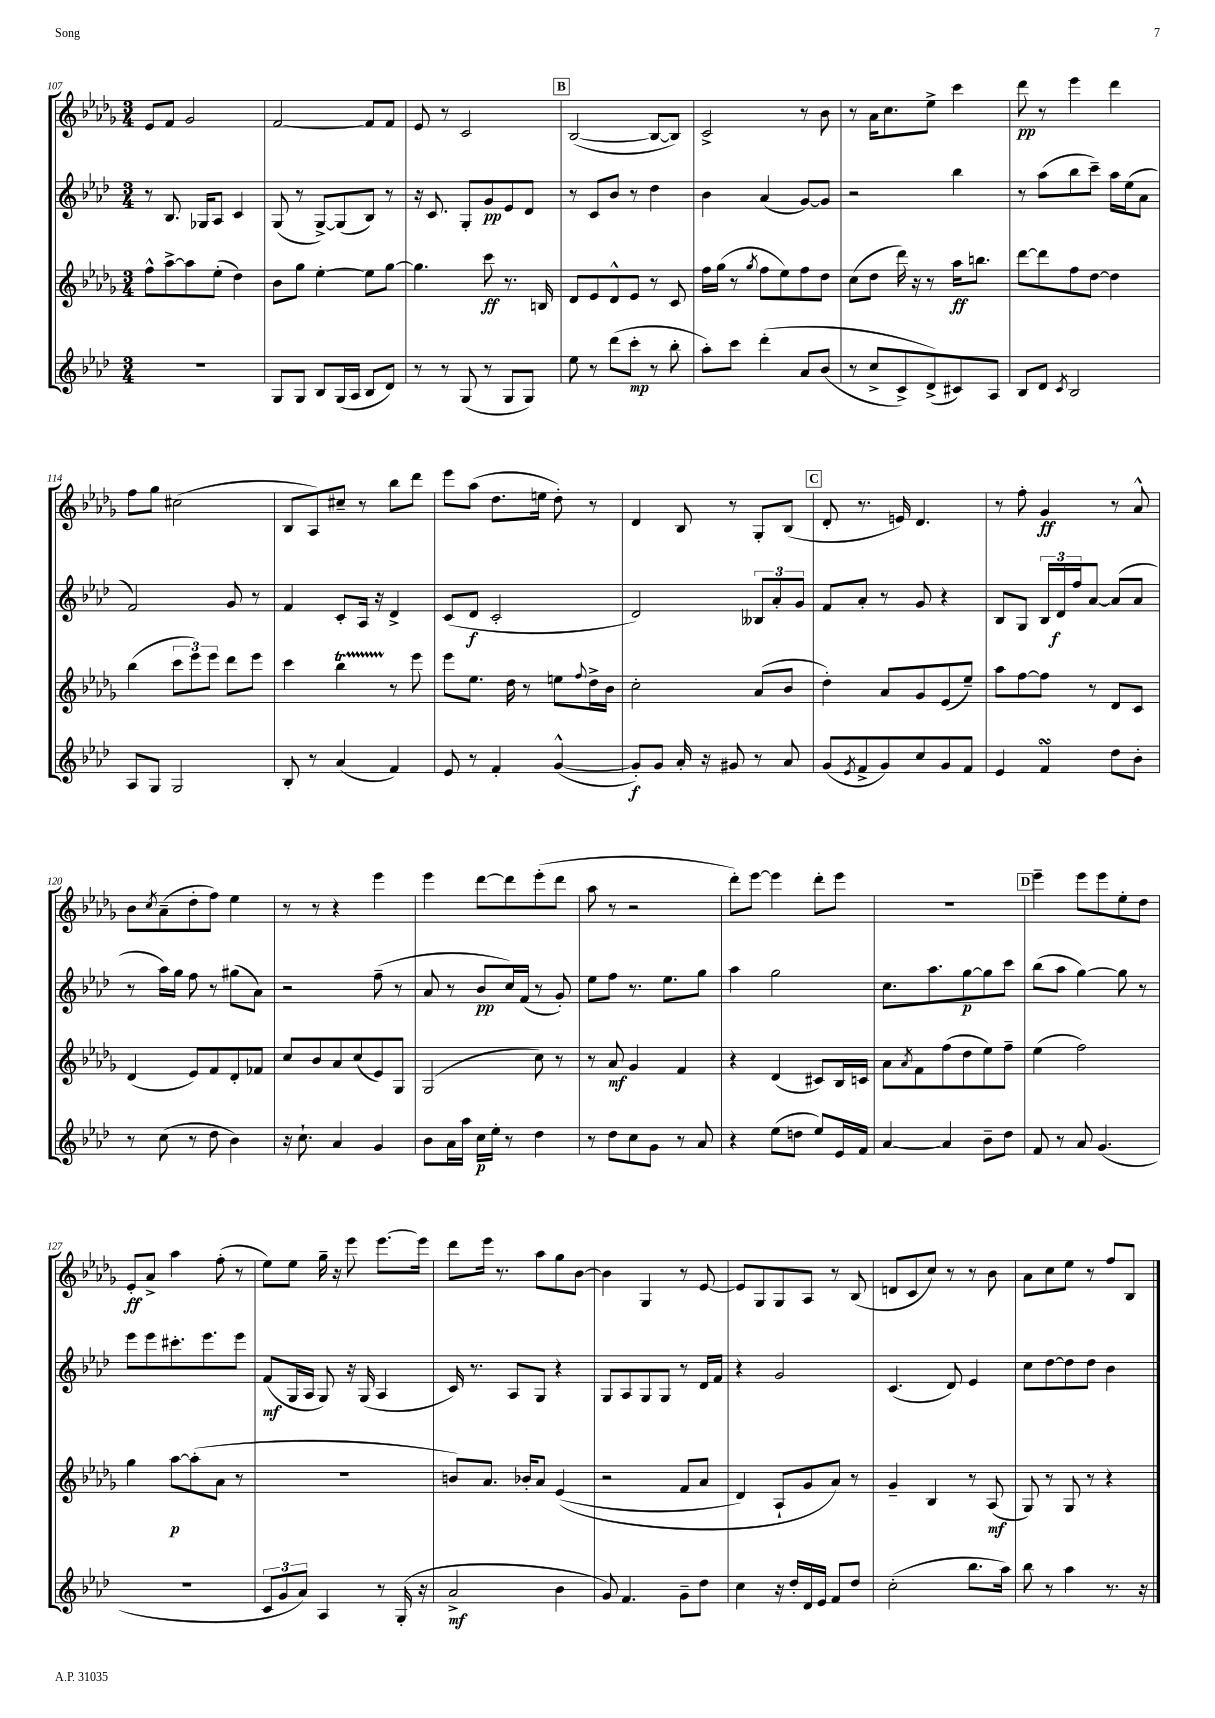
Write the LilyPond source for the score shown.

<<
\new StaffGroup <<
\new Staff = "s0" {
    \clef treble \key des \major \numericTimeSignature \time 3/4
    ees'8 f'8 ges'2 |
    f'2~ f'8 f'8 |
    ees'8 r8 c'2 |
    \mark \markup { \box "B" } bes2~( bes8~ bes8) |
    c'2-> r8 bes'8 |
    r8 aes'16 c''8. ees''8-> c'''4 |
    des'''8\pp r8 ees'''4 des'''4 |
    f''8 ges''8 cis''2( |
    bes8 aes8) cis''8-- r8 bes''8 des'''8 |
    ees'''8 aes''8( des''8. e''16 des''8-.) r8 |
    des'4 bes8 r8 ges8-. bes8( |
    \mark \markup { \box "C" } des'8-. r8. e'16) des'4. |
    r8 f''8-. ges'4\ff r8 aes'8-^ |
    bes'8 \acciaccatura { c''8 } aes'8--( des''8-. f''8) ees''4 |
    r8 r8 r4 ees'''4 |
    ees'''4 des'''8~ des'''8 ees'''8-.( des'''8 |
    aes''8 r8 r2 |
    des'''8-.) ees'''8~ ees'''4 des'''8-. ees'''8 |
    R2. |
    \mark \markup { \box "D" } ees'''4-- ees'''8 ees'''8 ees''8-. des''8 |
    ees'8-.\ff aes'8-> aes''4 f''8-.( r8 |
    ees''8) ees''8 ges''16-- r16 ees'''8 ees'''8.~ ees'''16 |
    des'''8 ees'''16 r8. aes''8 ges''8 bes'8~ |
    bes'4 ges4 r8 ees'8~ |
    ees'8 ges8 ges8 aes8 r8 bes8( |
    d'8 c'8 c''8) r8 r8 bes'8 |
    aes'8 c''8 ees''8 r8 f''8 bes8 \bar "|." |
}
\new Staff = "s1" {
    \clef treble \key aes \major \numericTimeSignature \time 3/4
    r8 bes8. ges16 aes8 c'4 |
    g8( r8 g8~->) g8( bes8) r8 |
    r16 c'8. g8-. g'8\pp ees'8 des'8 |
    \mark \markup { \box "B" } r8 c'8 bes'8 r8 des''4 |
    bes'4 aes'4( g'8~) g'8 |
    r2 bes''4 |
    r8 aes''8( bes''8 c'''8--) aes''16 ees''16( aes'8 |
    f'2) g'8 r8 |
    f'4 c'8-. aes16 r16 des'4-> |
    c'8( des'8\f c'2-. |
    des'2) \tuplet 3/2 { beses8 aes'8-. g'8 } |
    \mark \markup { \box "C" } f'8 aes'8-. r8 g'8 r4 |
    bes8 g8 \tuplet 3/2 { bes16 des'16\f f''16 } aes'8~ aes'8( aes'8 |
    r8 aes''16) g''16 f''8 r8 gis''8( aes'8) |
    r2 f''8--( r8 |
    aes'8 r8 bes'8\pp c''16) f'16( r8 g'8-.) |
    ees''8 f''8 r8. ees''8. g''8 |
    aes''4 g''2 |
    c''8. aes''8. g''8~\p g''8 c'''8 |
    \mark \markup { \box "D" } bes''8( aes''8 g''4~) g''8 r8 |
    ees'''8 ees'''8 cis'''8.-. ees'''8. ees'''8 |
    f'8\mf( g16 aes16 g8) r16 g16( aes4 |
    c'16) r8. aes8 g8 r4 |
    g8 aes8 g8 g8 r8 des'16 f'16 |
    r4 g'2 |
    c'4.( des'8) ees'4 |
    c''8 des''8~ des''8 des''8 bes'4 \bar "|." |
}
\new Staff = "s2" {
    \clef treble \key des \major \numericTimeSignature \time 3/4
    f''8-^ aes''8~-> aes''8 ees''8-.( des''4) |
    bes'8 ges''8 ees''4~-. ees''8 ges''8~ |
    ges''4. c'''8\ff r8. b16 |
    \mark \markup { \box "B" } des'8 ees'8 des'8-^ ees'8 r8 c'8 |
    f''16 ges''16( r8 \acciaccatura { ges''8 } f''8 ees''8) f''8 des''8 |
    c''8( des''8 des'''16) r16 r8 aes''16\ff b''8. |
    des'''8~ des'''8 f''8 des''8~ des''4 |
    bes''4( \tuplet 3/2 { c'''8 ees'''8) ees'''8 } des'''8 ees'''8 |
    c'''4 bes''4\startTrillSpan r8\stopTrillSpan ees'''8 |
    ees'''8 ees''8. des''16 r8 e''8 \appoggiatura { f''8 } des''16-> bes'16 |
    c''2-. aes'8( bes'8 |
    \mark \markup { \box "C" } des''4-.) aes'8 ges'8 ees'8( ees''8--) |
    aes''8 f''8~ f''8 r8 des'8 c'8 |
    des'4( ees'8) f'8 des'8-. fes'8 |
    c''8 bes'8 aes'8 c''8( ees'8) ges8 |
    ges2( c''8) r8 |
    r8 aes'8\mf ges'4 f'4 |
    r4 des'4( cis'8) bes16 c'16 |
    aes'8 \acciaccatura { aes'8 } f'8 f''8( des''8 ees''8) f''8-- |
    \mark \markup { \box "D" } ees''4( f''2) |
    ges''4 aes''8~\p aes''8-.( aes'8 r8 |
    R2. |
    b'8) aes'8. bes'16-. aes'8 ees'4(\( |
    r2 f'8 aes'8 |
    des'4) aes8-! ges'8 aes'8\) r8 |
    ges'4-- bes4 r8 aes8\mf( |
    ges8) r8 ges8 r8 r4 \bar "|." |
}
\new Staff = "s3" {
    \clef treble \key aes \major \numericTimeSignature \time 3/4
    R2. |
    g8 g8 bes8 g16( aes16 bes8 des'8) |
    r8 r8 g8( r8 g8 g8) |
    \mark \markup { \box "B" } ees''8 r8 des'''8( c'''8-.\mp r8 bes''8-. |
    aes''8-.) c'''8 des'''4-.\( aes'8 bes'8( |
    r8 c''8-> c'8->) des'8->(\) cis'8) aes8 |
    bes8 des'8 \acciaccatura { c'8 } bes2 |
    aes8 g8 g2 |
    bes8-. r8 aes'4( f'4) |
    ees'8 r8 f'4-. g'4~-^( |
    g'8-.\f) g'8 aes'16-. r16 gis'8 r8 aes'8 |
    \mark \markup { \box "C" } g'8( \acciaccatura { ees'8 } f'8-> g'8) c''8 g'8 f'8 |
    ees'4 f'4\turn des''8 bes'8-. |
    r8 c''8( r8 des''8 bes'4) |
    r16 c''8.-! aes'4 g'4 |
    bes'8 aes'16 aes''16 c''16\p ees''16-. r8 des''4 |
    r8 des''8 c''8 g'8 r8 aes'8 |
    r4 ees''8( d''8 ees''8) ees'16 f'16 |
    aes'4~ aes'4 bes'8-- des''8 |
    \mark \markup { \box "D" } f'8 r8 aes'8 g'4.( |
    R2. |
    \tuplet 3/2 { c'8 g'8 aes'8) } aes4 r8 g16-.( r16 |
    aes'2->\mf bes'4 |
    g'8) f'4. g'8-- des''8 |
    c''4 r16 des''16-. des'16 ees'16 f'8 des''8 |
    c''2-.( bes''8. aes''16) |
    bes''8 r8 aes''4 r8. r16 \bar "|." |
}
>>
>>
\layout { \context { \Score currentBarNumber = #107 } }
